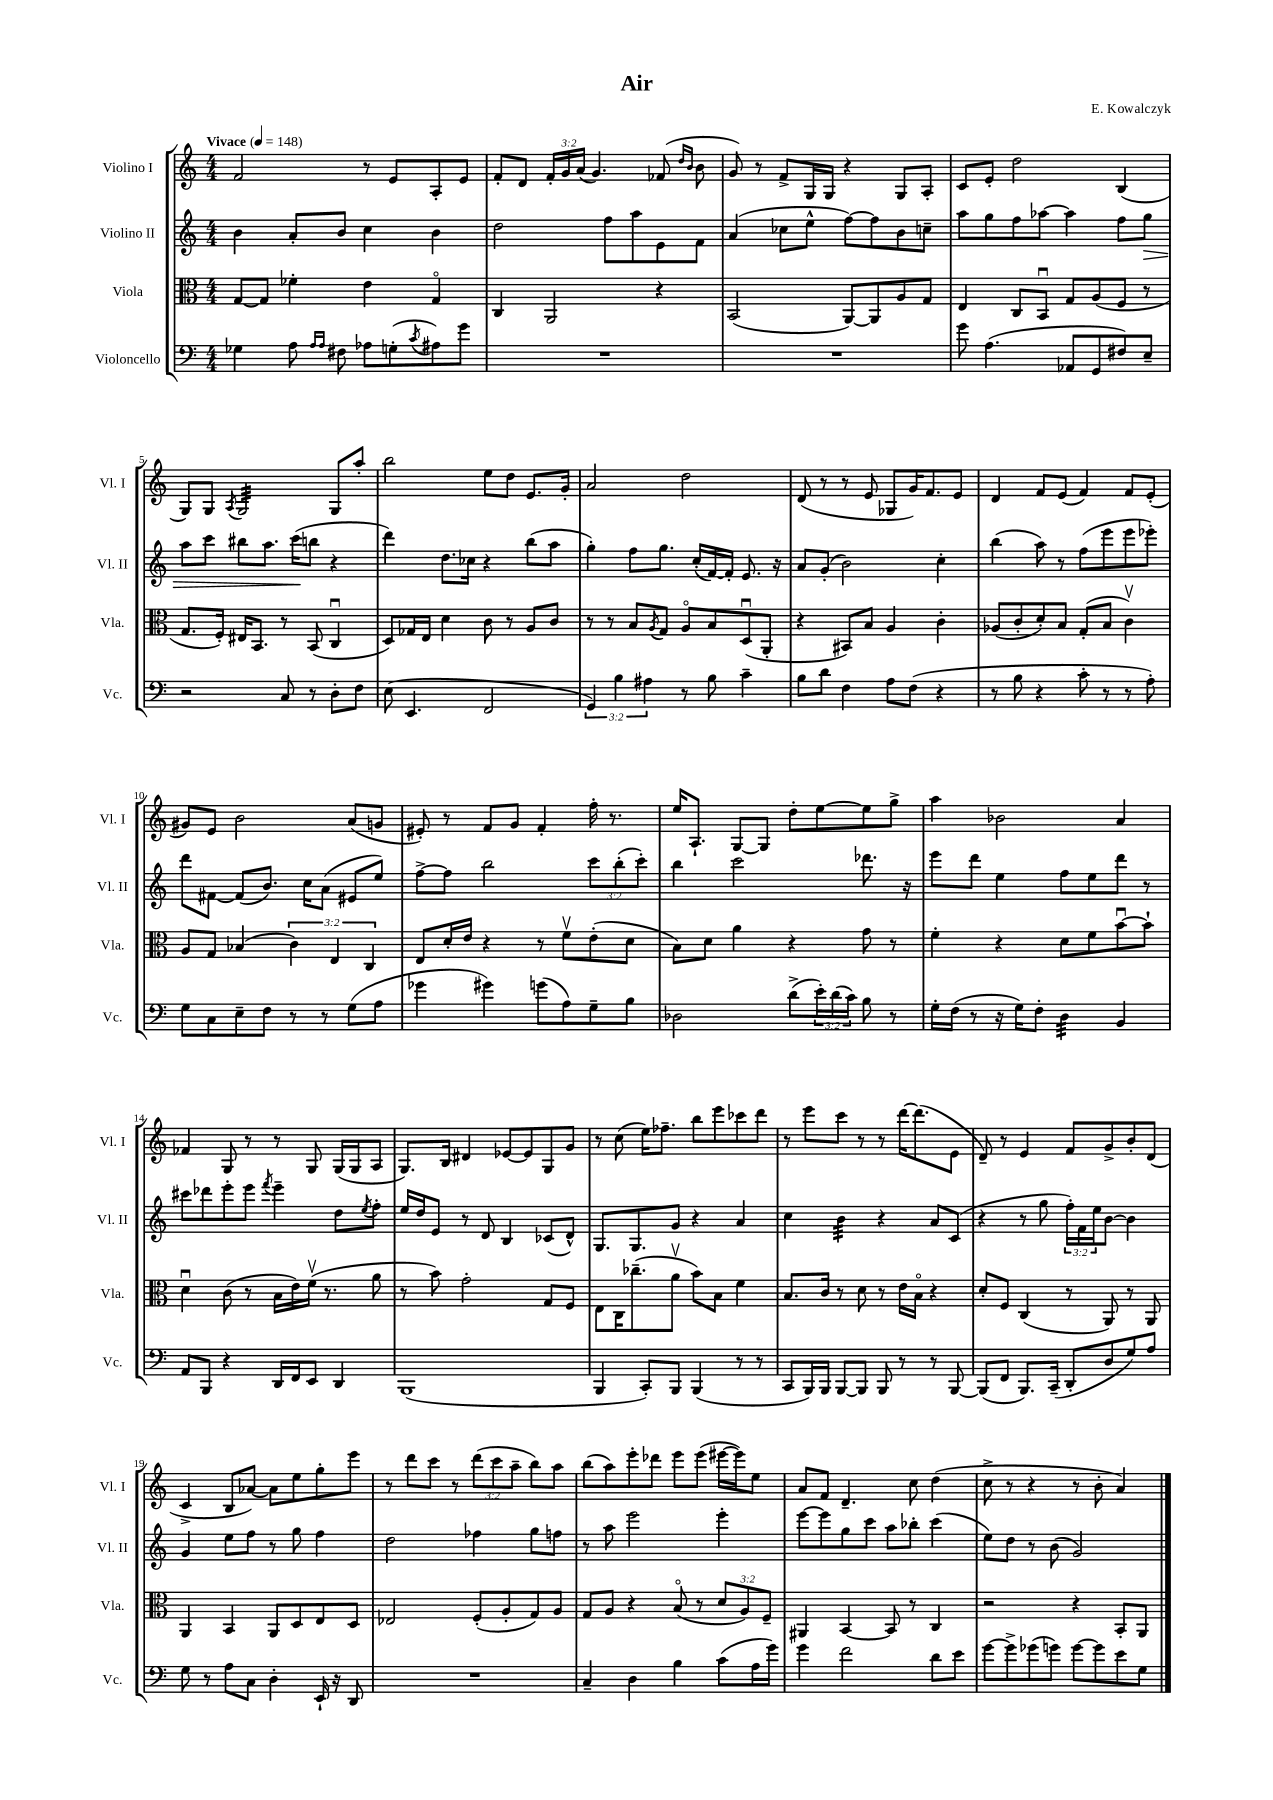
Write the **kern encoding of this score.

**kern	**kern	**kern	**kern
*staff4	*staff3	*staff2	*staff1
*clefF4	*clefC3	*clefG2	*clefG2
*k[]	*k[]	*k[]	*k[]
*M4/4	*M4/4	*M4/4	*M4/4
*MM148	*MM148	*MM148	*MM148
4G-\	[8G/L	4b\	2f/
.	8G/]J	.	.
8A\	4f-'\	8a'/L	.
16qqA/LL	.	.	.
16qqA/JJ	.	.	.
8F#\	.	8b/J	.
8A-\L	4e\	4cc\	8r
(8G'\	.	.	8e/L
8qc/	.	.	.
8A#\)	4Go/	4b\	8A'/
8g\J	.	.	8e/J
=	=	=	=
1r	4C/	2dd\	8f'/L
.	.	.	8d/J
.	2AA/	.	24f'/LL
.	.	.	24g/
.	.	.	(24a/JJ
.	.	.	4.g/)
.	.	8ff\L	.
.	.	8aa\	.
.	4r	8e\	(8f-/
.	.	.	16qqdd/LL
.	.	.	16qqb/JJ
.	.	8f\J	8b\
=	=	=	=
1r	(2BB/	(4a/	8g/)
.	.	.	8r
.	.	8cc-\L	8f^/L
.	.	8ee^^\J	16G/L
.	.	.	16G/JJ
.	[8AA/L)	[8ff\L)	4r
.	8AA/]	8ff\]	.
.	8A/	8b\	8G/L
.	8G/J	8cc~\J	8A'/J
=	=	=	=
8g\	4E/	8aa\L	8c/L
(4.A\	.	8gg\	8e'/J
.	8C/L	8ff\	2dd\
.	8BBu/J	[8aa-\J	.
8AA-/L	8G/L	4aa-\]	.
8GG/	(8A/	.	.
8F#/)	8F/J	8ff\L	(4B/
8E~/J	8r	8gg\J	.
=	=	=	=
2r	8.G/L	8aa\L	8G/L)
.	.	8ccc\J	8G/J
.	16F'/Jk)	.	.
.	.	.	8qA/
.	16E#/LK	8bb#\L	2G/
.	8.BB/J	.	.
.	.	8.aa\J	.
8C/	8r	.	.
.	.	(16ccc\LK	.
8r	(8BB/	8bb\J	.
8D'\L	4Cu/	4r	8G/L
8F\J	.	.	8aa'/J
=	=	=	=
(8E\	8D/L)	4ddd\)	2bb\
4.EE/	16G-/L	.	.
.	16E/JJ	.	.
.	4d\	8.dd\L	.
.	.	16cc-\Jk	.
2FF/	8c\	4r	8ee\L
.	8r	.	8dd\J
.	8A/L	(8bb\L	8.e/L
.	8c/J	8aa\J	.
.	.	.	16g'/Jk
=	=	=	=
6GG/)	8r	4gg'\)	2a/
.	8r	.	.
6B\	.	.	.
.	8B/L	8ff\L	.
6A#\	.	.	.
.	8qA/	.	.
.	8G/J	8.gg\J	.
8r	8Ao/L	.	2dd\
.	.	(16cc'/LL	.
8B\	8B/	[16f/)	.
.	.	16f'/]JJ	.
4c~\	(8Du/	8.e/	.
.	8AA'/J	.	.
.	.	16r	.
=	=	=	=
8B\L	4r	8a/L	(8d/
8d\J	.	(8g'/J	8r
4F\	8BB#/L)	2b\)	8r
.	8B/J	.	8e/
8A\L	4A/	.	8G-/L
(8F\J	.	.	16g/K)
.	.	.	8.f/
4r	4c'\	4cc'\	.
.	.	.	8e/J
=	=	=	=
8r	(8A-/L	(4bb\	4d/
8B\	8c'/	.	.
4r	8d'/)	8aa\)	8f/L
.	8B/J	8r	(8e/J
8c'\	(8G'/L	(8ff\L	4f/)
8r	8B/J	8eee\	.
8r	4cv\)	8eee\	8f/L
8A'\)	.	8eee-'\J)	(8e'/J
=	=	=	=
8G\L	8A/L	8ddd\L	8g#/L)
8C\	8G/J	[8f#\J	8e/J
8E~\	(4B-/	(8f#/]L	2b\
8F\J	.	8.b/J)	.
8r	6c\)	.	.
.	.	16cc\LK	.
8r	.	(8a\J	.
.	6E/	.	.
(8G\L	.	8e#/L	(8a/L
.	6C/	.	.
8A\J	.	8ee/J)	8g/J
=	=	=	=
4g-\	8E/L	[8ff^\L	8e#'/)
.	16d'/L	8ff\]J	8r
.	16e/JJ	.	.
4g#\)	4r	2bb\	8f/L
.	.	.	8g/J
(8g\L	8r	.	4f'/
8A\)	8fv\L	.	.
8G~\	(8e'\	12ccc\L	16ff'\
.	.	.	8.r
.	.	(12bb'\	.
8B\J	8d\J	.	.
.	.	12ccc'\J)	.
=	=	=	=
2D-\	8B\L)	4bb\	16ee/LK
.	.	.	8.A`/J
.	8d\J	.	.
.	4a\	2ccc\	[8G/L
.	.	.	8G/]J
(8d^\L	4r	.	8dd'\L
24e'\L)	.	.	[8ee\
(24d\	.	.	.
24c\JJ)	.	.	.
8B\	8g\	8.ddd-\	8ee\]
8r	8r	.	8gg^\J
.	.	16r	.
=	=	=	=
16G'\LL	4f'\	8eee\L	4aa\
(16F\JJ	.	.	.
8r	.	8ddd\J	.
16r	4r	4ee\	2b-\
16G\LK)	.	.	.
8F'\J	.	.	.
4D\	8d\L	8ff\L	.
.	8f\	8ee\	.
4BB/	[8bu\	8ddd\J	4a/
.	8b`\]J	8r	.
=	=	=	=
8AA/L	4du\	8ccc#\L	4f-/
8BBB/J	.	8ddd-\	.
4r	(8c\	8eee'\	8G/
.	8r	8eee\J	8r
.	.	8qfff/	.
16DD/LL	16B\LL	4eee~\	8r
16FF/J	16e\)	.	.
8EE/J	(16fv\JJ	.	8G/
.	8.r	.	.
4DD/	.	8dd\L	(16G/LL
.	.	.	16G/J
.	.	8qee/	.
.	8a\	8ff'\J	8A/J
=	=	=	=
(1BBB	8r	16ee/LL	8.G/L)
.	.	16dd/J	.
.	8b\)	8e/J	.
.	.	.	16B/Jk
.	2g'\	8r	4d#/
.	.	8d/	.
.	.	4B/	[8e-/L
.	.	.	8e-/]
.	8G/L	(8c-/L	8G/
.	8F/J	8d^^/J)	8g/J
=	=	=	=
4BBB/	8E\L	8.G/L	8r
.	16C\K	.	(8cc\
.	(8.cc-~\	8.G/	.
8CC'/L)	.	.	16ee\LK)
.	.	.	8.ff-~\J
8BBB/J	8av\J	8g/J	.
(4BBB/	8b\L)	4r	8bb\L
.	8B\J	.	8eee\
8r	4f\	4a/	8ccc-\
8r	.	.	8ddd\J
=	=	=	=
8CC/L	8.B/L	4cc\	8r
16BBB/L)	.	.	8eee\L
16BBB/JJ	16c/Jk	.	.
[8BBB/L	8r	4b\	8ccc\J
8BBB/]J	8d\	.	8r
8BBB/	8r	4r	8r
8r	16e\LL	.	[16ddd\LK
.	16Bo\JJ	.	(8.ddd\]
8r	4r	8a/L	.
[8BBB/	.	(8c/J	8e\J
=	=	=	=
(8BBB/]L	8d'/L	4r	8d~/)
8FF/J	8F/J	.	8r
8.BBB/L)	(4C/	8r	4e/
.	.	8gg\	.
(16CC~/Jk	.	.	.
8DD'/L	8r	24ff'\LL)	8f/L
.	.	24f\	.
.	.	24ee\J	.
8D/	8AA/)	[8b\J	8g^/
8G/)	8r	4b\]	8b'/
8A/J	8AA/	.	(8d/J
=	=	=	=
8G\	4AA/	4g/	4c^/
8r	.	.	.
8A\L	4BB/	8ee\L	8B/L
8C\J	.	8ff\J	[8a-/J)
4D'\	8AA/L	8r	8a-\]L
.	8D/	8gg\	8ee\
16EE`/	8E/	4ff\	8gg'\
16r	.	.	.
8DD/	8D/J	.	8eee\J
=	=	=	=
1r	2E-/	2dd\	8r
.	.	.	8ddd\L
.	.	.	8ccc\J
.	.	.	8r
.	(8F'/L	4ff-\	(12ddd\L
.	.	.	12ccc\
.	8A'/	.	.
.	.	.	12aa~\J
.	8G/)	8gg\L	8bb\L)
.	8A/J	8ff\J	8aa\J
=	=	=	=
4C~/	8G/L	8r	(8bb\L
.	8A/J	8aa\	8aa\)
4D\	4r	2eee\	8eee'\
.	.	.	8ddd-\J
4B\	(8Bo/	.	8eee\L
.	8r	.	(8eee\J
(8c\L	12d/L	4eee'\	[16eee#\LL
.	.	.	16eee#\]J)
.	12A/)	.	.
16A\L	.	.	8ee\J
.	12F~/J	.	.
16g\JJ)	.	.	.
=	=	=	=
4g\	4AA#/	[8eee\L	8a/L
.	.	8eee\]	8f/J
2f\	[4BB/	8gg\	4.d~/
.	.	8ccc\J	.
.	8BB/]	8aa\L	.
.	8r	8bb-'\J	8cc\
8d\L	4C/	(4ccc\	(4dd\
8e\J	.	.	.
=	=	=	=
[8g\L	2r	8ee\L)	8cc^\
8g^\]	.	8dd\J	8r
(8g-\	.	8r	4r
8g\J)	.	(8b\	.
[8g\L	4r	2g/)	8r
8g\]	.	.	8b'\
8e\	8BB'/L	.	4a/)
8G\J	8AA/J	.	.
==	==	==	==
*-	*-	*-	*-
